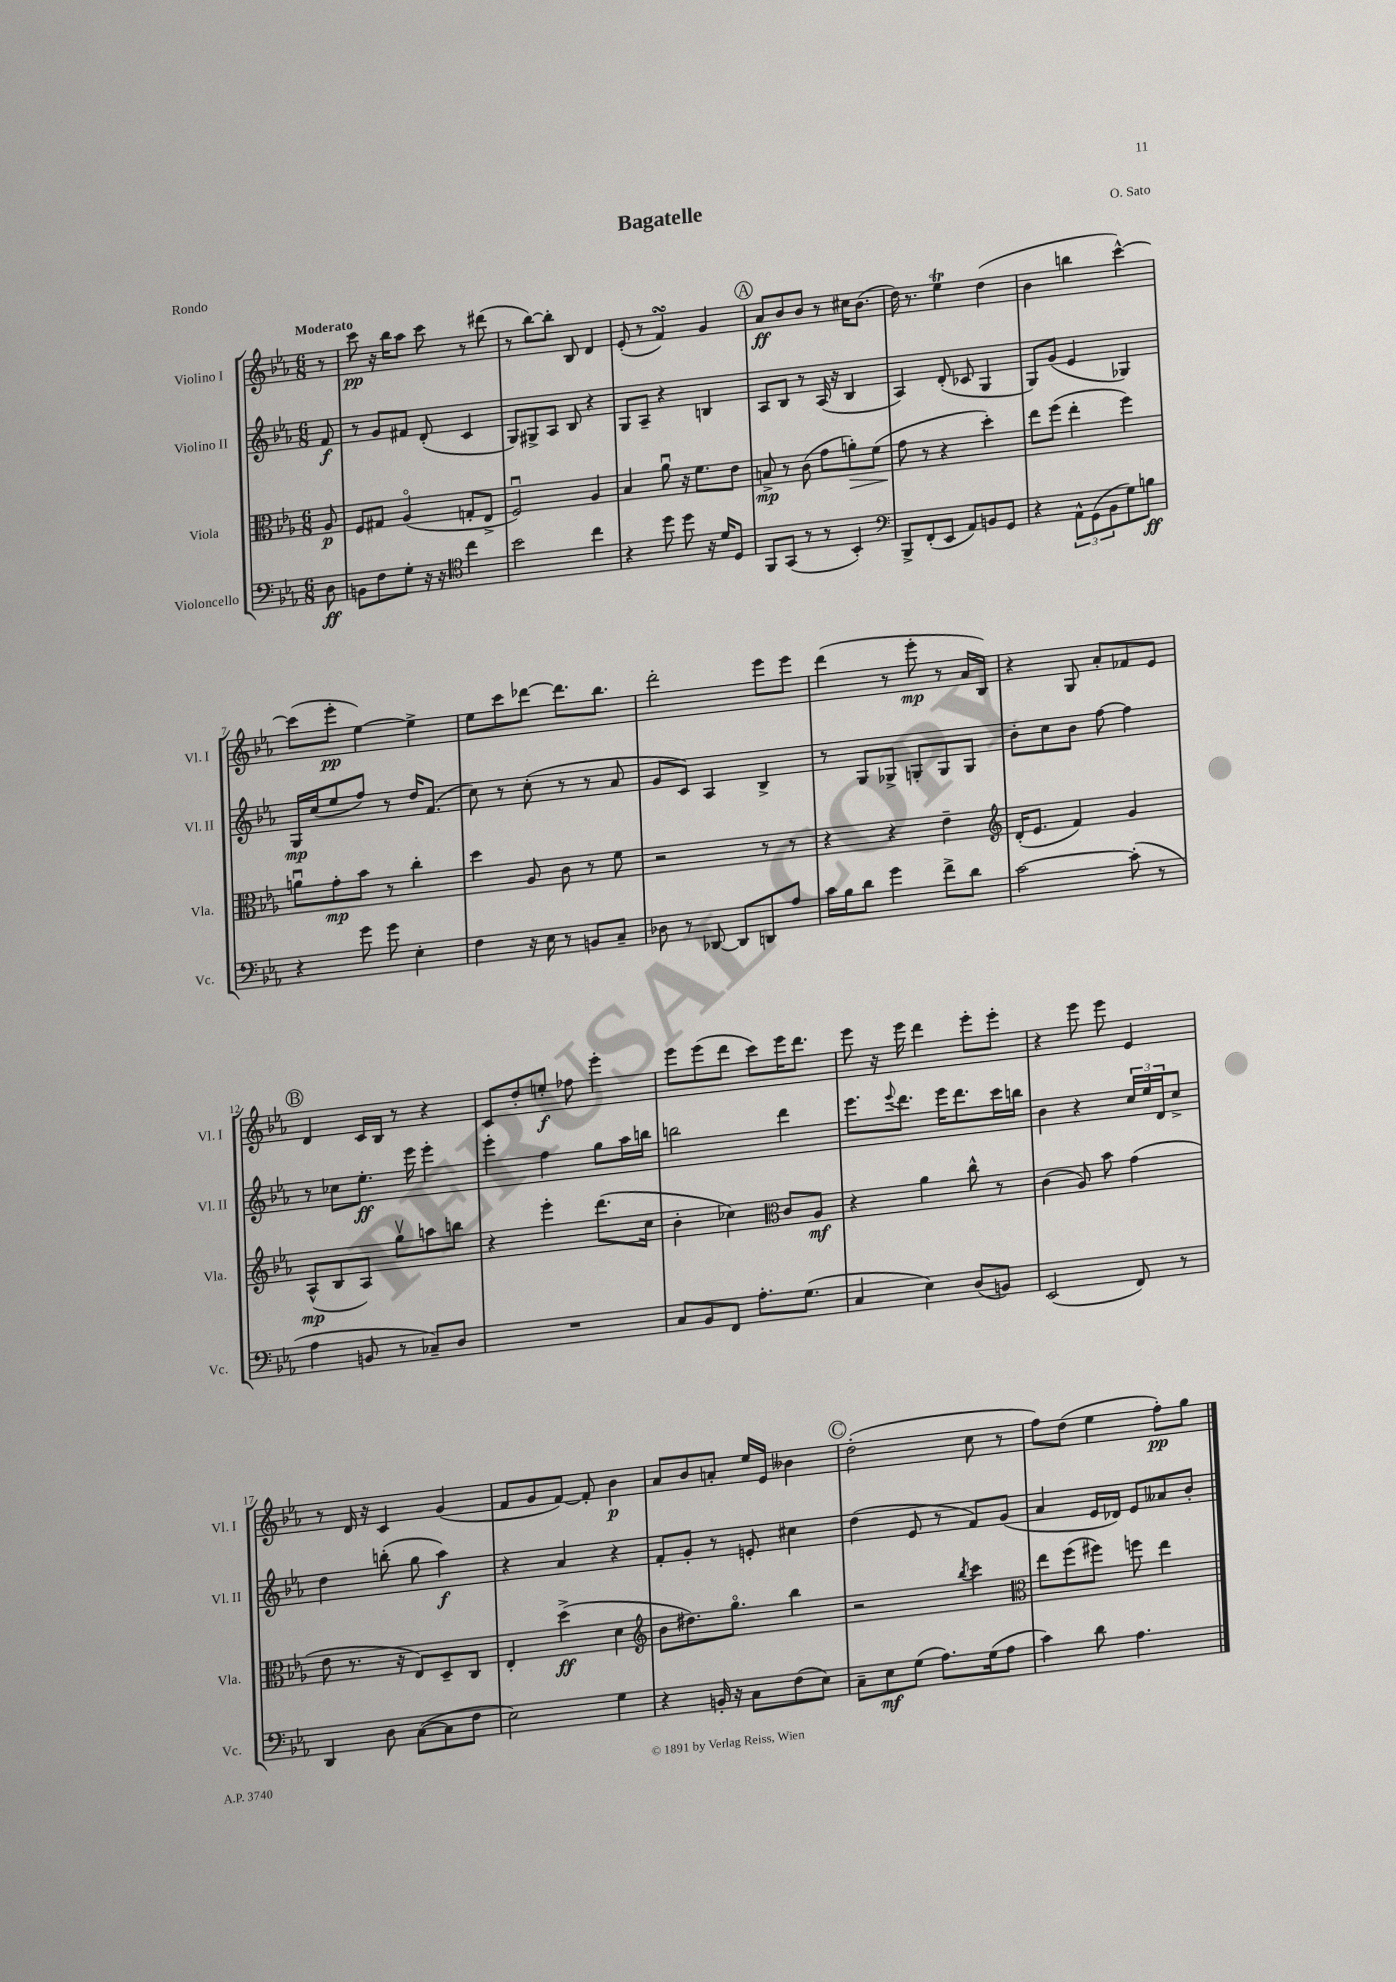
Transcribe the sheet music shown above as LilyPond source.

\header { title = "Bagatelle" composer = "O. Sato" piece = "Rondo" }
<<
\new StaffGroup <<
\new Staff = "s0" \with { instrumentName = "Violino I" shortInstrumentName = "Vl. I" } {
    \clef treble \key ees \major \numericTimeSignature \time 6/8 \partial 8 \tempo "Moderato"
    r8 |
    c'''8\pp r16 bes''16 aes''8 c'''8 r8 dis'''8( |
    r8 bes''8~) bes''8-. bes8 d'4 |
    ees'8-.( r8 f'4\turn) g'4 |
    \mark \markup { \circle "A" } aes'8\ff bes'8 bes'8 r8 cis''16 bes'8.( |
    d''16) r8. ees''4\trill d''4( |
    bes'4 b''4 c'''4~-^) |
    c'''8( ees'''8-.\pp ees''4~) ees''4-> |
    ees''8 c'''8 des'''8~ des'''8. bes''8. |
    d'''2-. ees'''8 ees'''8 |
    d'''4( r8 ees'''8-.\mp r8 aes'16 bes16) |
    r4 g8 aes'8-. fes'8 ees'8 |
    \mark \markup { \circle "B" } d'4 c'16 bes16 r8 r4 |
    c'8 d''8-. e''8-.\f fes''8 ees'''4-. |
    ees'''8 ees'''8( d'''8 c'''8) ees'''16 d'''8. |
    ees'''8 r16 ees'''16 d'''4 ees'''8-. ees'''8-. |
    r4 ees'''8 ees'''8 ees'4 |
    r8 d'16 r16 c'4 g'4( |
    f'8 g'8 f'8~) f'8-. bes'4\p |
    aes'8 bes'8 a'8-. ees''16 ees'16 beses'4 |
    \mark \markup { \circle "C" } d''2-.( c''8 r8 |
    f''8) d''8( ees''4 f''8-.\pp) g''8 \bar "|." |
}
\new Staff = "s1" \with { instrumentName = "Violino II" shortInstrumentName = "Vl. II" } {
    \clef treble \key ees \major \numericTimeSignature \time 6/8 \partial 8
    f'8\f |
    r8 g'8 fis'8 d'8-.( c'4 |
    g8) gis8-> aes8 bes8 r4 |
    g8 aes8-- r4 b4 |
    \mark \markup { \circle "A" } aes8 bes8 r8 aes16( r16 bes4 |
    aes4) d'8-.( ces'8 g4 |
    g8) g'8( ees'4 ges4) |
    g16\mp c''16( ees''8 f''8) r8 d''16 f'8.( |
    c''8) r8 c''8-.( r8 r8 aes'8 |
    g'8 c'8) aes4 bes4-> |
    r8 g8 ges8-> g8-. g8 g8 |
    bes'8-. c''8 bes'8 f''8~ f''4 |
    \mark \markup { \circle "B" } r8 ces''8 ees''8.-.\ff ees'''16 ees'''4-. |
    ees'''4-. f''4 g''8 aes''16 b''16 |
    b''2 d'''4 |
    ees'''8. \appoggiatura { ees'''8 } d'''8. ees'''16 d'''8. c'''16 b''16 |
    bes'4 r4 \tuplet 3/2 { c''16 ees''16 d'16 } c''8-> |
    d''4 b''8-.( g''8 aes''4\f) |
    r4 aes'4 r4 |
    f'8-. g'8-. r8 e'8-. cis''4 |
    \mark \markup { \circle "C" } d''4( ees'8 r8 f'8) g'8( |
    aes'4 ees'16 des'16) ees'8 aeses'8 bes'8-. \bar "|." |
}
\new Staff = "s2" \with { instrumentName = "Viola" shortInstrumentName = "Vla." } {
    \clef alto \key ees \major \numericTimeSignature \time 6/8 \partial 8
    aes8\p |
    f8 gis8 aes4\flageolet( g8-. ees8-> |
    f2\downbow) aes4 |
    bes4 aes'8\downbow r16 f'8. ees'8 |
    \mark \markup { \circle "A" } b8->\mp r8 c'8( g'8 a'8-.\>) f'8( |
    g'8\! r8 r4 d''4-.) |
    ees''8 f''8( ees''4-. f''4) |
    a'8\downbow g'8-.\mp bes'8 r8 c''4-. |
    d''4 aes8 c'8 r8 f'8 |
    r2 r8 r8 |
    r4 r4 ees'4-- |
    \clef treble d'16-.( ees'8. f'4) g'4 |
    \mark \markup { \circle "B" } aes8-^\mp( bes8 aes8) g''8\upbow a''8 b''8 |
    r4 ees'''4-. d'''8.( c''16 |
    bes'4-. ces''4) \clef alto c'8 aes8\mf |
    r4 aes'4 c''8-^ r8 |
    c'4( aes8) bes'8 g'4( |
    ees'8 r8. r16 ees8) d8-- c8 |
    ees4-. d''4->\ff( d'4 |
    \clef treble bes'8 dis''8.) g''8.\flageolet bes''4 |
    \mark \markup { \circle "C" } r2 \acciaccatura { bes''8 } c'''4 |
    \clef alto ees''8 f''8( fis''8) f''8 ees''4 \bar "|." |
}
\new Staff = "s3" \with { instrumentName = "Violoncello" shortInstrumentName = "Vc." } {
    \clef bass \key ees \major \numericTimeSignature \time 6/8 \partial 8
    d8\ff |
    b,8 f8 g8-. r16 r16 \clef tenor c''4 |
    bes'2 c''4 |
    r4 d''8 d''8 r16 d'16 d8 |
    \mark \markup { \circle "A" } f,8 g,8( r8 r8 bes,4-.) |
    \clef bass bes,,8-> f,8-.( ees,8 aes,8) b,8 g,8 |
    r4 \tuplet 3/2 { aes,8-^ g,8( bes,8 } g8) b8\ff |
    r4 g'8 g'8 ees4-. |
    f4 r16 ees16 r8 b,8 c8-- |
    des8 r8 des,8~ des,8 d,8 aes8 |
    c'16 bes16 d'8 g'4 f'8-> d'8 |
    c'2~ c'8-.( r8 |
    \mark \markup { \circle "B" } aes4 b,8 r8 ces8--) d8 |
    R2. |
    c8 bes,8 f,8 aes8.-. g8.( |
    c4 ees4) d8( b,8) |
    ees,2( f,8) r8 |
    d,4 d8 c8~( c8 f8 |
    ees2) g4 |
    r4 b,16-. r16 c8 f8( ees8) |
    \mark \markup { \circle "C" } c8-- ees8\mf g8( aes8.) g16( aes8 |
    c'4) d'8 aes4. \bar "|." |
}
>>
>>
